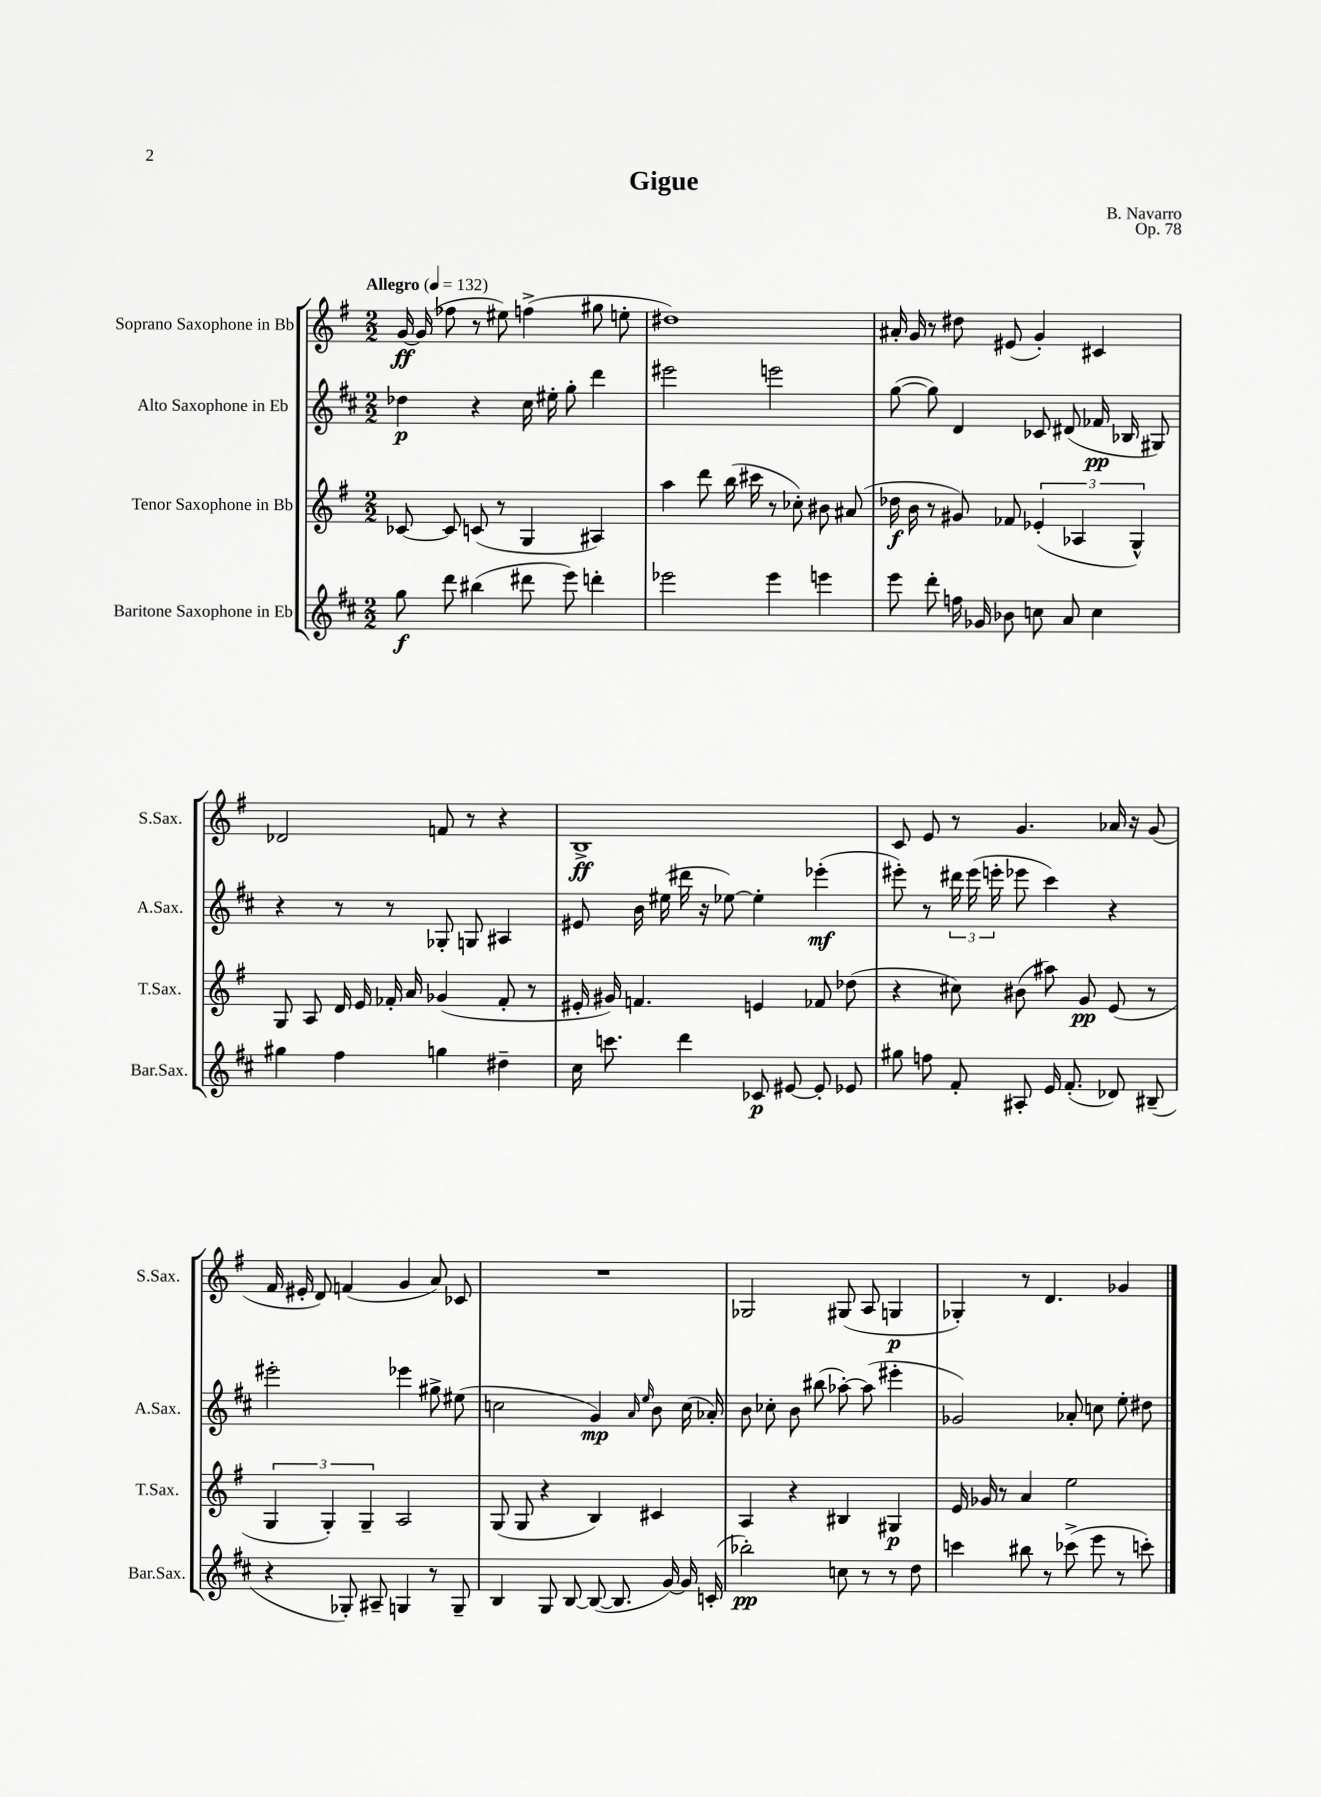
\header { title = "Gigue" composer = "B. Navarro" opus = "Op. 78" }
<<
\new StaffGroup <<
\new Staff = "s0" \with { instrumentName = "Soprano Saxophone in Bb" shortInstrumentName = "S.Sax." } {
    \clef treble \key g \major \numericTimeSignature \time 2/2 \tempo "Allegro" 4 = 132
    \autoBeamOff g'16~\ff g'16( fes''8 r8 eis''8) f''4->( gis''8 e''8-. |
    dis''1) |
    ais'16-. g'16 r8 dis''8 eis'8( g'4-.) cis'4 |
    des'2 f'8 r8 r4 |
    b1->\ff |
    c'8 e'8 r8 g'4. aes'16 r16 g'8( |
    fis'16 eis'16-. d'8) f'4( g'4 a'8) ces'8 |
    R1 |
    ges2 gis8( a8 g4\p |
    ges4-.) r8 d'4. ges'4 \bar "|." |
}
\new Staff = "s1" \with { instrumentName = "Alto Saxophone in Eb" shortInstrumentName = "A.Sax." } {
    \clef treble \key d \major \numericTimeSignature \time 2/2
    \autoBeamOff des''4\p r4 cis''16 eis''16-. g''8-. d'''4 |
    eis'''2 e'''2 |
    g''8~( g''8) d'4 ces'8 dis'8( fes'16\pp bes16 gis8) |
    r4 r8 r8 ges8-. g8 ais4 |
    eis'8 b'16 eis''16( dis'''16 r16 ees''8~) ees''4-. ees'''4-.\mf( |
    eis'''8-.) r8 \tuplet 3/2 { dis'''16 eis'''16( e'''16-. } ees'''8 cis'''4) r4 |
    eis'''2-. ees'''4 gis''8-> eis''8( |
    c''2 g'4\mp) \grace { a'16 e''16 } b'8 c''16( aes'16-.) |
    b'8 ces''8-. b'8 bis''8( aes''8~-.) aes''8( eis'''4-. |
    ges'2) aes'8-. c''8 e''8-. dis''8 \bar "|." |
}
\new Staff = "s2" \with { instrumentName = "Tenor Saxophone in Bb" shortInstrumentName = "T.Sax." } {
    \clef treble \key g \major \numericTimeSignature \time 2/2
    \autoBeamOff ces'8~ ces'8 c'8( r8 g4 ais4) |
    a''4 d'''8 b''16( cis'''16 r8 ces''8-.) bis'8 ais'8( |
    des''16\f b'16 r8 gis'8) fes'8 \tuplet 3/2 { ees'4-.( aes4 g4-^) } |
    g8 a8 d'16 e'16 fes'16-. a'16 ges'4( fes'8-. r8 |
    eis'16-. gis'16) f'4. e'4 fes'8 des''8( |
    r4 cis''8) bis'8( ais''8) g'8\pp e'8( r8 |
    \tuplet 3/2 { g4 g4-.) g4-- } a2 |
    g8( g8 r4 b4) cis'4 |
    a4 r4 bis4 gis4\p |
    e'16 ges'16 r8 a'4 e''2 \bar "|." |
}
\new Staff = "s3" \with { instrumentName = "Baritone Saxophone in Eb" shortInstrumentName = "Bar.Sax." } {
    \clef treble \key d \major \numericTimeSignature \time 2/2
    \autoBeamOff g''8\f d'''8 bis''4( dis'''8 e'''8) d'''4-. |
    ees'''2 ees'''4 e'''4 |
    e'''8 d'''8-. f''16 ges'16 bes'8 c''8 a'8 c''4 |
    gis''4 fis''4 g''4 dis''4-- |
    cis''16 c'''8. d'''4 ces'8\p eis'8~ eis'8-. ees'8 |
    gis''8 f''8 fis'8-. ais8-. e'16 fis'8.-.( des'8) bis8--( |
    r4 ges8-.) ais8-- g4 r8 g8-- |
    b4 g8 b8~ b8~( b8. g'16~) g'16 c'16-.( |
    bes''2-.\pp) c''8 r8 r8 d''8 |
    c'''4 bis''8 r8 ces'''8->( e'''8 r8 c'''8-.) \bar "|." |
}
>>
>>
\layout { \context { \Score \remove "Bar_number_engraver" } }
